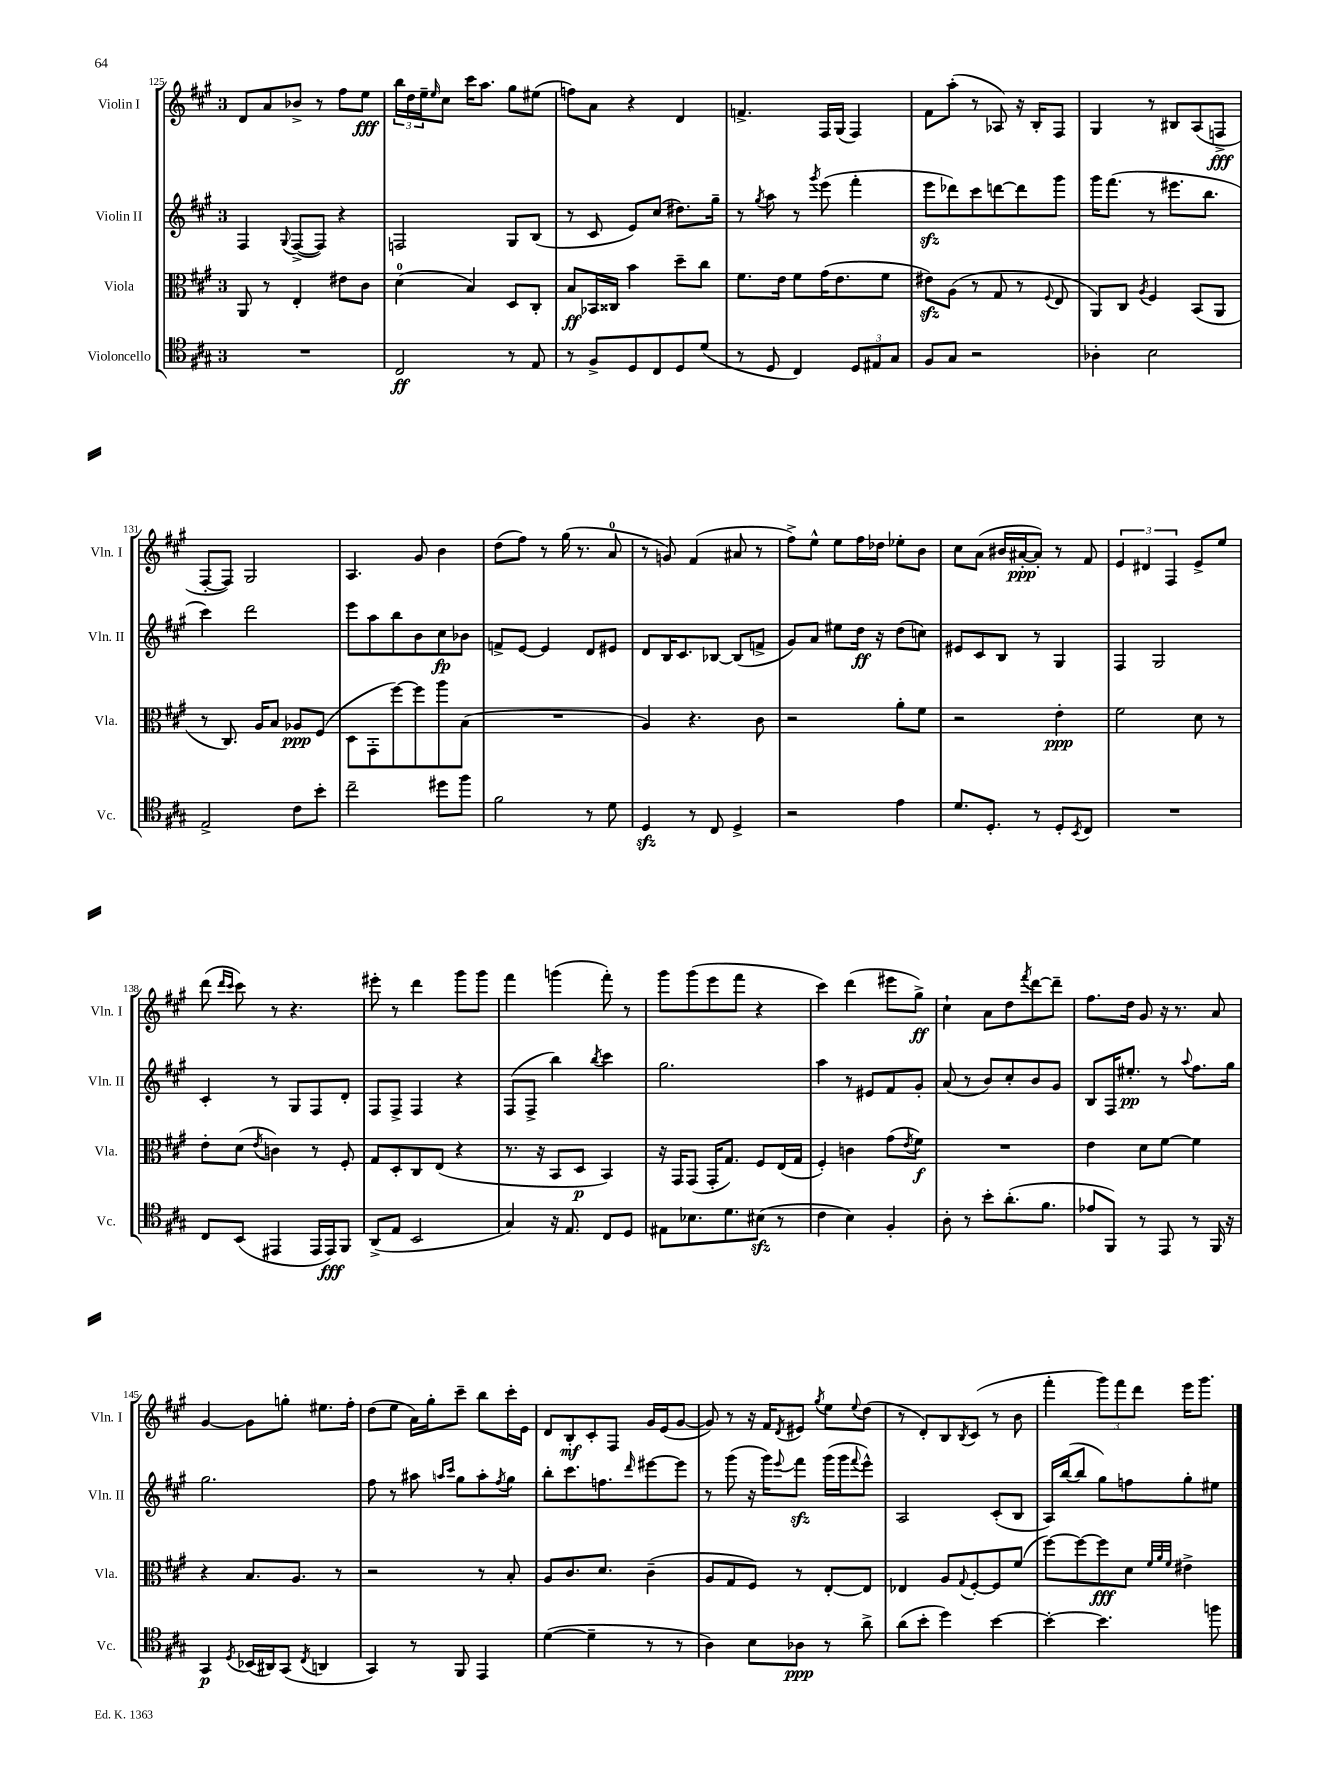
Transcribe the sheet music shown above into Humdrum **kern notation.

**kern	**kern	**kern	**kern
*staff4	*staff3	*staff2	*staff1
*clefC4	*clefC3	*clefG2	*clefG2
*k[f#c#g#]	*k[f#c#g#]	*k[f#c#g#]	*k[f#c#g#]
*M3/4	*M3/4	*M3/4	*M3/4
2.r	8AA	4F#	8d
.	8r	.	8a
.	.	8qqG#	.
.	4E'	([8F#^	8b-^
.	.	8F#])	8r
.	8e#	4r	8ff#
.	8c#	.	8ee
=	=	=	=
2C#	(4d	2F	24bb
.	.	.	24dd
.	.	.	24ee~
.	.	.	16qqee
.	.	.	8cc#
.	4B)	.	16ccc#
.	.	.	8.aa
8r	8D	8G#	8gg#
8E	8C#'	(8B	(8ee#
=	=	=	=
8r	8B	8r	8ff)
8F#^	16BB-	8c#	8a
.	16C##	.	.
8D	4b	8e)	4r
8C#	.	(8cc#	.
8D	8dd~	8.dd#)	4d
(8d	8cc#	.	.
.	.	16gg#~	.
=	=	=	=
8r	8.f#	8r	4.f^
.	.	8qgg#	.
8D	.	8aa	.
.	16e	.	.
4C#)	8f#	8r	.
.	.	8qggg#	.
.	(16g#	(8eee	16F#
.	8.e	.	(16G#
12D	.	4fff#'	4F#)
12E#	.	.	.
.	8f#	.	.
12G#	.	.	.
=	=	=	=
8F#	8e#)	8eee	8f#
8G#	(8A	8ddd-)	(8aa'
2r	8r	8ccc#	8r
.	8G#	[8ddd	8A-)
.	8r	8ddd]	16r
.	.	.	16B'
.	8qqF#	.	.
.	8E	8ggg#	8F#
=	=	=	=
4A-'	8AA)	16ggg#	4G#
.	.	(8.fff#	.
.	8C#	.	.
.	8qA	.	.
2B	4F#	8r	8r
.	.	8.eee#	8B#
.	(8BB	.	(8A
.	.	8.bb	.
.	8AA	.	8F^
=	=	=	=
2E^	8r	4ccc#)	[8F#'
.	8.C#)	.	8F#])
.	.	2ddd	2G#
.	16A	.	.
.	8B	.	.
8c#	8A-	.	.
8b'	(8F#	.	.
=	=	=	=
2cc#~	8D	8eee	4.A
.	8GG#'	8aa	.
.	[8ff#)	8bb	.
.	8ff#]	8b	8g#
8dd#	8aa	8cc#	4b
8ff#	(8B	8b-	.
=	=	=	=
2f#	2.r	8f^	(8dd
.	.	[8e	8ff#)
.	.	4e]	8r
.	.	.	(16gg#
.	.	.	8.r
8r	.	8d	.
8d	.	8e#	8a
=	=	=	=
4D	4A)	8d	8r
.	.	16B	8g)
.	.	8.c#	.
8r	4.r	.	(4f#
8C#	.	[8B-	.
4D^	.	(8B-]	8a#
.	8c#	8f^	8r
=	=	=	=
2r	2r	8g#)	8ff#^)
.	.	8a	8ee^^
.	.	8ee#	8ee
.	.	16dd	16ff#
.	.	16r	16dd-
4e	8a'	(8dd	8ee-'
.	8f#	8cc)	8b
=	=	=	=
8.d	2r	8e#	8cc#
.	.	8c#	(8a
8.D'	.	.	.
.	.	8B	16b#
.	.	.	[16a#'
8r	.	8r	8a#'])
8D'	4e'	4G#	8r
8qBB	.	.	.
8C#	.	.	8f#
=	=	=	=
2.r	2f#	4F#	6e
.	.	.	6d#
.	.	2G#	.
.	.	.	6F#
.	8d	.	8e^
.	8r	.	8ee
=	=	=	=
8C#	8e'	4c#'	(8ddd
.	.	.	16qqddd
.	.	.	16qqccc#
(8BB	(8d	.	8ccc#)
.	8qe	.	.
4EE#	4c)	8r	8r
.	.	8G#	4.r
16EE#	8r	8F#	.
16EE#)	.	.	.
8FF#	8F#'	8d'	.
=	=	=	=
(8AA^	8G#	8F#	8eee#'
8E	8D'	8F#^	8r
2BB	8C#	4F#	4ddd
.	(8E	.	.
.	4r	4r	8ggg#
.	.	.	8ggg#
=	=	=	=
4G#)	8.r	(8F#	4fff#
.	.	8F#^	.
.	16r	.	.
16r	8BB	4bb)	(4ggg
8.E	.	.	.
.	8D	.	.
.	.	8qbb	.
8C#	4BB)	4ccc#	8fff#')
8D	.	.	8r
=	=	=	=
8E#	16r	2.gg#	8ggg#
.	16GG#	.	.
8.B-	(8GG#	.	(8ggg#
.	16GG#'	.	8eee
8.d	8.G#)	.	.
.	.	.	8fff#
(8B#	8F#	.	4r
8r	(16E	.	.
.	16G#	.	.
=	=	=	=
4c#	4F#')	4aa	4ccc#)
4B)	4c	8r	(4ddd
.	.	8e#	.
4F#'	(8g#	8f#	8eee#
.	8qe	.	.
.	8f#)	8g#'	8gg#^)
=	=	=	=
8A'	2.r	(8a	4cc#`
8r	.	8r	.
8b'	.	8b)	8a
(8.a'	.	8cc#'	8dd
.	.	.	8qfff#
.	.	8b	[8ddd
8.f#	.	.	.
.	.	8g#	8ddd~]
=	=	=	=
8e-	4e	8B	8.ff#
8FF#)	.	16F#	.
.	.	8.ee#'	16dd
8r	8d	.	8g#
8EE	[8f#	8r	16r
.	.	.	8.r
.	.	8qqaa	.
8r	4f#]	8.ff#	.
16FF#	.	.	8a
16r	.	16gg#	.
=	=	=	=
4GG#	4r	2.gg#	[4g#
8qD	.	.	.
(16BB-	8.B	.	8g#]
16AA#)	.	.	.
(8GG#	.	.	8gg'
.	8.A	.	.
8qC#	.	.	.
4AA	.	.	8.ee#
.	8r	.	.
.	.	.	16ff#'
=	=	=	=
4GG#)	2r	8ff#	(8dd
.	.	8r	8ee
8r	.	8aa#	16a)
.	.	.	16gg#'
.	.	16qqaa	.
.	.	16qqccc#	.
8FF#	.	8gg#	8ccc#~
4EE	8r	8aa'	8bb
.	.	8qff#	.
.	8B'	8gg#	16ccc#'
.	.	.	16e
=	=	=	=
([4d	8A	8bb'	8d
.	8.c#	8.ccc#	8B'
4d~]	.	.	8c#'
.	8.d	8.ff	.
.	.	.	8F#
.	.	16qqddd	.
8r	(4c#~	[8eee#	16g#
.	.	.	(16e
8r	.	8eee#]	[8g#
=	=	=	=
4A)	8A	8r	8g#])
.	8G#	(8ggg#	8r
8B	8F#)	16r	16r
.	.	16ggg#)	16f#
.	.	8qqeee	8qd
8A-	8r	8fff#	8e#
.	.	.	8qgg#
8r	[8E'	(16ggg#	8ee
.	.	16ggg#	.
.	.	8qqfff#	8qqee
8a^	8E]	8eee^^)	(8dd
=	=	=	=
(8a	4E-	2A	8r
8b'	.	.	8d')
4dd)	8A	.	8B
.	8qqG#	.	8qB
.	[8F#'	.	(8c#
[4b	8F#]	(8c#'	8r
.	(8f#	8B	8b
=	=	=	=
4b'_	[8ff#)	16A)	4fff#'
.	.	([16bb	.
.	8ff#_	8bb]	.
4.b]	8ff#]	8gg#)	12ggg#)
.	.	.	12fff#
.	8d	8ff	.
.	.	.	12ddd
.	32qqf#	.	.
.	32qqa	.	.
.	32qqf#	.	.
.	4e#^	8gg#'	16eee
.	.	.	8.ggg#
8ff	.	8ee#	.
==	==	==	==
*-	*-	*-	*-
